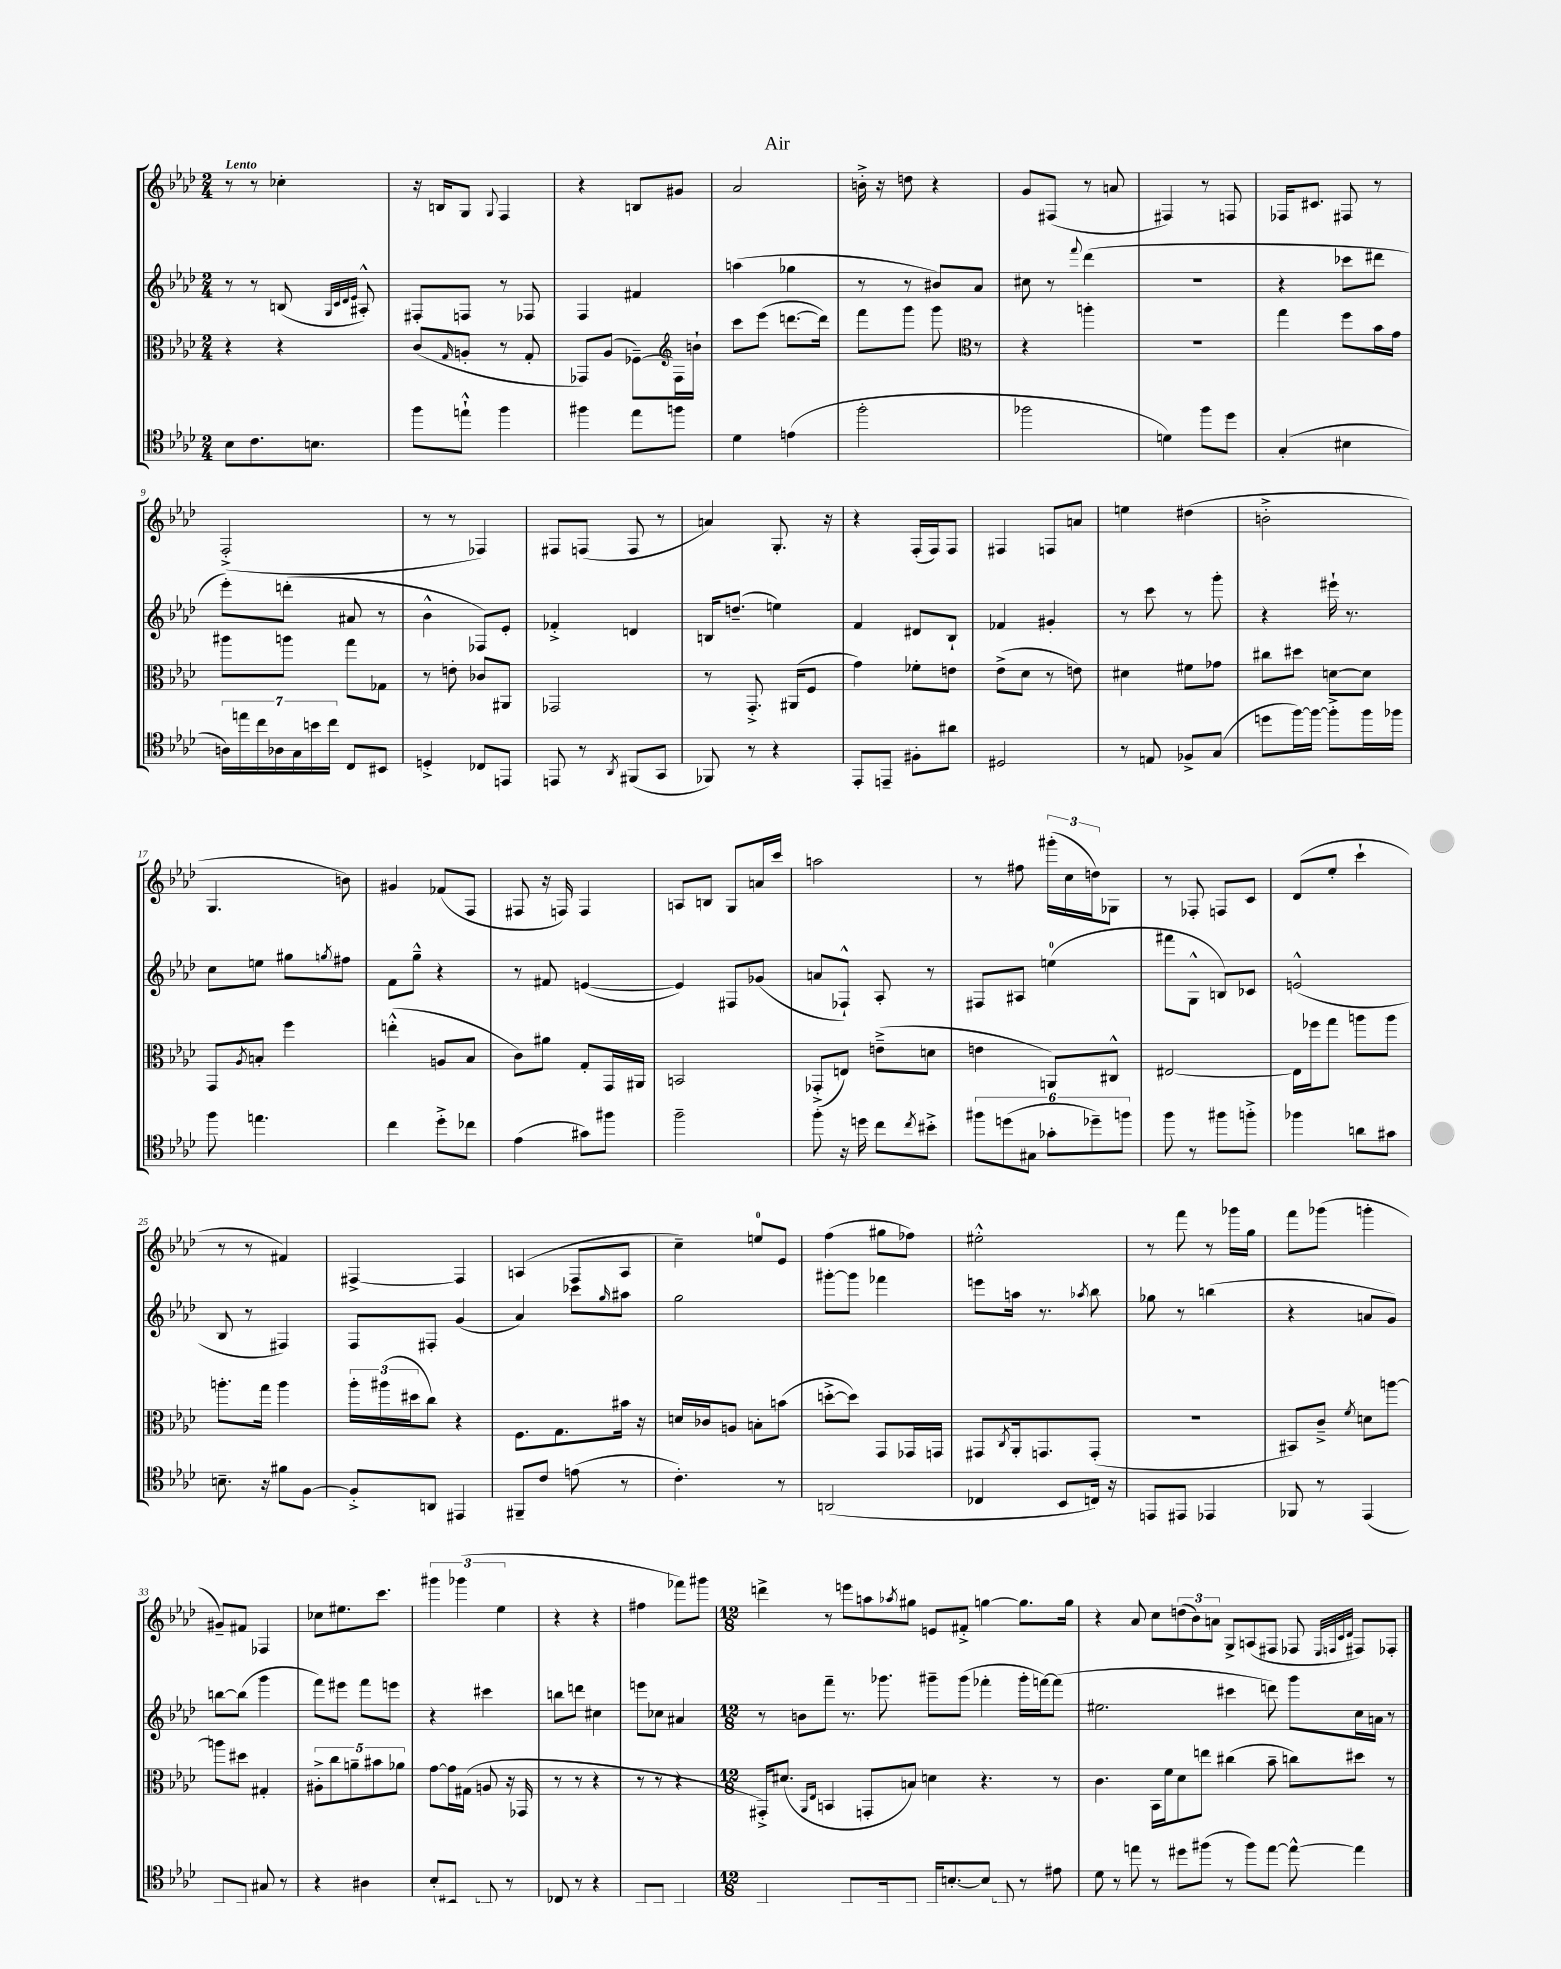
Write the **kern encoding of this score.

**kern	**kern	**kern	**kern
*staff4	*staff3	*staff2	*staff1
*clefC4	*clefC3	*clefG2	*clefG2
*k[b-e-a-d-]	*k[b-e-a-d-]	*k[b-e-a-d-]	*k[b-e-a-d-]
*M2/4	*M2/4	*M2/4	*M2/4
8B-\L	4r	8r	8r
8.c\	.	8r	8r
.	4r	(8B/	4cc-'\
8.B\J	.	.	.
.	.	32qqG/LLL	.
.	.	32qqc/	.
.	.	32qqd-/	.
.	.	32qqe-/JJJ	.
.	.	8A#'^^/)	.
=	=	=	=
8ff\L	(8c/L	8F#'/L	16r
.	.	.	16B/LK
.	16qqG/	.	.
8ee`^^\J	8A'/J	8F/J	8G/J
.	.	.	8qqG/
4ff\	8r	8r	4F/
.	8G'/	8F-/	.
=	=	=	=
4ff#\	8GG-/L)	4F/	4r
.	(8A-/J	.	.
8ee-\L	[8F-~\L)	4f#/	8B/L
8ff\J	16F-\]L	.	8g#/J
.	16b`\JJ	.	.
=	=	=	=
*	*clefG2	*	*
4d-\	8ccc\L	(4aa\	2a-/
.	(8eee-\J	.	.
(4e\	[8.ddd\L	4gg-\	.
.	16ddd\]Jk)	.	.
=	=	=	=
2ff'\	8fff\L	8r	16b'^\
.	.	.	16r
.	8ggg\J	8r	8dd\
.	8ggg\	8b#/L)	4r
.	8r	8a-/J	.
=	=	=	=
*	*clefC3	*	*
2ff-\	4r	8cc#\	8g/L
.	.	8r	(8F#/J
.	.	8qqfff/	.
.	4aa'\	(4ddd-\	8r
.	.	.	8a/
=	=	=	=
4d\)	2r	2r	4F#/)
8ff\L	.	.	8r
8dd-\J	.	.	8F/
=	=	=	=
(4G'/	4gg\	4r	16F-/LK
.	.	.	8.c#/J
4B#\	8ff\L	8ccc-\L	8F#/
.	16b-\L	8ddd#\J	8r
.	16g\JJ	.	.
=	=	=	=
28A\LL)	8aa#\L	8eee-'\L)	(2F'^/
28ee\	.	.	.
28cc\	.	.	.
28A-\	.	.	.
.	8aa\J	(8ddd'\J	.
28G\	.	.	.
28b\	.	.	.
28cc\JJ	.	.	.
8C/L	8gg\L	8a#/	.
8BB#/J	8G-\J	8r	.
=	=	=	=
4D'^/	8r	4b-^^\	8r
.	8e'\	.	8r
8C-/L	8c-/L	8F-/L)	4F-/)
8EE/J	8AA#/J	8e-'/J	.
=	=	=	=
8EE/	2GG-/	4f-'^/	8F#/L
8r	.	.	(8F/J
8qAA-/	.	.	.
(8FF#/L	.	4d/	8F/
8GG/J	.	.	8r
=	=	=	=
8FF-/)	8r	16B/LK	4a/)
.	.	(8.dd~/J	.
8r	8.GG'^/	.	.
4r	.	4ee\)	8.G'/
.	(16AA#/LK	.	.
.	8F/J	.	.
.	.	.	16r
=	=	=	=
8EE-'/L	4g\)	4f/	4r
8EE~/J	.	.	.
8F#'\L	8f-'\L	8d#/L	(16F'/LL
.	.	.	16F/J)
8a#\J	8e\J	8B-`/J	8F/J
=	=	=	=
2D#/	(8e-^\L	4f-/	4F#/
.	8d-\J	.	.
.	8r	4g#'/	8F/L
.	8e\)	.	8a/J
=	=	=	=
8r	4d#\	8r	4ee\
8E/	.	8ccc\	.
8F-^/L	8f#\L	8r	(4dd#\
(8G/J	8g-\J	8ggg'\	.
=	=	=	=
8dd\L	8cc#\L	4r	2b'^\
[16ff\L)	8dd#\J	.	.
16ff\_JJ	.	.	.
8ff'^\]L	[8d\L	16eee#`\	.
.	.	8.r	.
16ff\L	8d\]J	.	.
16ff-\JJ	.	.	.
=	=	=	=
8ff\	8GG/L	8cc\L	4.G/
.	8qA-/	.	.
4.ee\	8B'/J	8ee\J	.
.	4ff\	8gg#\L	.
.	.	8qgg/	.
.	.	8ff#\J	8b\)
=	=	=	=
4cc\	(4ee'^^\	8f\L	4g#/
.	.	8gg~^^\J	.
8dd-'^\L	8A/L	4r	(8f-/L
8cc-\J	8B-/J	.	8F/J
=	=	=	=
(4e-\	8c\L)	8r	8F#/
.	8a#\J	8f#/	16r
.	.	.	16F/)
8g#\L)	8G'/L	([4e/	4F/
8ff#\J	16GG/L	.	.
.	16AA#/JJ	.	.
=	=	=	=
2ff~\	2BB/	4e/])	8A/L
.	.	.	8B/J
.	.	8F#/L	8G/L
.	.	(8g-/J	16a/L
.	.	.	16ccc/JJ
=	=	=	=
8ff'\	(8GG-'^/L	8a/L	2aa\
16r	8E/J)	8F-`^^/J)	.
16dd\	.	.	.
8cc\L	(8e~^\L	8A-'/	.
8qcc/	.	.	.
8b#'^\J	8d\J	8r	.
=	=	=	=
12ff#\L	4e\	8F#/L	8r
(12dd\	.	.	.
.	.	8A#/J	8ff#\
12G#\J	.	.	.
12g-'\L	8AA/L)	(4ee\	(24ggg#'\LL
.	.	.	24cc\
12dd-~\)	.	.	24dd\J)
.	8C#^^/J	.	8G-\J
12ff\J	.	.	.
=	=	=	=
8ff\	[2E#/	8fff#\L	8r
8r	.	8G^^\J	8F-'/
8ff#\L	.	8B/L)	8F/L
8ff'^\J	.	8c-/J	8c/J
=	=	=	=
4ff-\	16E#\]LL	(2e^^/	(8d-/L
.	16ff-\J	.	.
.	8gg\J	.	8ee-'/J
8a\L	8aa\L	.	4ccc`\
8g#\J	8aa\J	.	.
=	=	=	=
8.B~\	8.aa'\L	8B-/	8r
.	.	8r	8r
16r	16gg\Jk	.	.
8f#\L	4aa\	4F#/)	4f#/)
[8F\J	.	.	.
=	=	=	=
8F'^/]L	24aa-'\LL	8F/L	[4F#^/
.	(24aa#\	.	.
.	24dd#\J	.	.
8AA/J	8cc\J)	8F#'/J	.
4EE#/	4r	(4g/	4F#/]
=	=	=	=
8FF#~/L	8.F\L	4a-/)	(4A/
8c/J	.	.	.
.	8.G\	.	.
(8e\	.	8ccc-\L	8F/L
.	.	16qqgg/	.
8r	16b#\Jk	8aa#\J	8A/J
.	16r	.	.
=	=	=	=
4.c'\)	16d/LL	2gg\	4cc~\)
.	16c-/J	.	.
.	8A/J	.	.
.	8B'\L	.	8ee/L
8r	(8b\J	.	8e-/J
=	=	=	=
(2AA/	[8dd'^\L	[8ggg#'\L	(4ff\
.	8dd\]J)	8ggg#\]J	.
.	8GG/L	4fff-\	8gg#\L
.	16GG-/L	.	8ff-\J)
.	16GG/JJ	.	.
=	=	=	=
4C-/	8GG#/L	8eee\L	2ee#'^^\
.	8qC/	.	.
.	16AA-'/k	16aa\Jk	.
.	8.GG/	8.r	.
8BB-/L	.	.	.
.	.	8qaa-/	.
16C/Jk)	(8GG'/J	8bb-\	.
16r	.	.	.
=	=	=	=
8EE/L	2r	8gg-\	8r
8EE#/J	.	8r	8fff\
4EE-/	.	(4bb\	8r
.	.	.	16ggg-\LL
.	.	.	16gg\JJ
=	=	=	=
8FF-/	8BB#/L)	4r	8fff\L
8r	8c~^/J	.	(8ggg-\J
.	8qf/	.	.
(4EE-/	8d\L	8a/L	4ggg'\
.	[8aa\J	8g/J)	.
=	=	=	=
8FF#/L)	8aa\]L	[8bb\L	8g#~/L)
8EE-/J	8dd#\J	(8bb\]J	8f#/J
8G#/	4G#'/	4ggg\	4F-/
8r	.	.	.
=	=	=	=
4r	10A#'^\L	8fff\L)	8cc-\L
.	10cc\	.	.
.	.	8eee#\J	8.ee#\
.	10a~\	.	.
4A#\	.	8fff\L	.
.	10b#\	.	.
.	.	.	8.ccc\J
.	.	8eee\J	.
.	10a-\J	.	.
=	=	=	=
(8B-'/L	[8g\L	4r	6ggg#\
8BB#'/J	16g\]L	.	.
.	.	.	(6ggg-\
.	(16G#\JJ	.	.
8AA/)	8A/	4ccc#\	.
.	.	.	6ee-\
8r	16r	.	.
.	16GG-/	.	.
=	=	=	=
8C-/	8r	8bb\L	4r
8r	8r	8ddd\J	.
4r	4r	4cc#\	4r
=	=	=	=
8EE-/L	8r	8eee\L	4ff#\
8EE-/J	8r	8cc-\J	.
4EE/	4r	4a#/	8fff-\L)
.	.	.	8ggg#\J
=	=	=	=
*M12/8	*M12/8	*M12/8	*M12/8
4.EE/	16GG#'^/LK)	8r	4ddd^\
.	(8.d#/J	.	.
.	.	8b\L	.
.	16qqAA-/LL	.	.
.	16qqE-/JJ	.	.
.	4BB/	8fff~\J	8r
8.FF#/L	.	8.r	8eee\L
.	8GG'/L	.	8aa\
16EE#/k	.	8.ggg-\	.
.	.	.	8qaa-/
8EE-/J	8B/J)	.	8gg#\J
16EE/LK	4d\	8ggg#~\L	8e/L
[8.B'/	.	.	.
.	.	(8ggg#\J	8f#'^/J
8B/]J	4.r	4fff-'\	[4gg\
8AA/	.	.	.
8r	.	16ggg#'\LL	8.gg\]L
.	.	[16fff\J)	.
8e#\	8r	(8fff\]J	.
.	.	.	16gg\Jk
=	=	=	=
8d-\	4.c\	2.ee#\	4r
8r	.	.	.
8ee\	.	.	8a-/
8r	16BB-\LL	.	8cc\L
.	16f\J	.	.
8dd#\L	8d-\	.	(12dd\
.	.	.	12b-\)
(8ff#\J	8ee\J	.	.
.	.	.	12a\J
8r	(4cc#\	4ccc#\	8G^/L
8ff#\L)	.	.	(8A/
[8ee\J	8b-~\	8ddd\)	8F#/J
8ee^^\_	8cc\L)	8ggg\L	8F-/
.	.	.	32qqE-/LLL
.	.	.	32qqF/
.	.	.	32qqc/
.	.	.	32qqd-/JJJ
4ee\]	8dd#\J	16cc\L	8F#/L)
.	.	16a\JJ	.
.	8r	8r	8F-'/J
==	==	==	==
*-	*-	*-	*-
